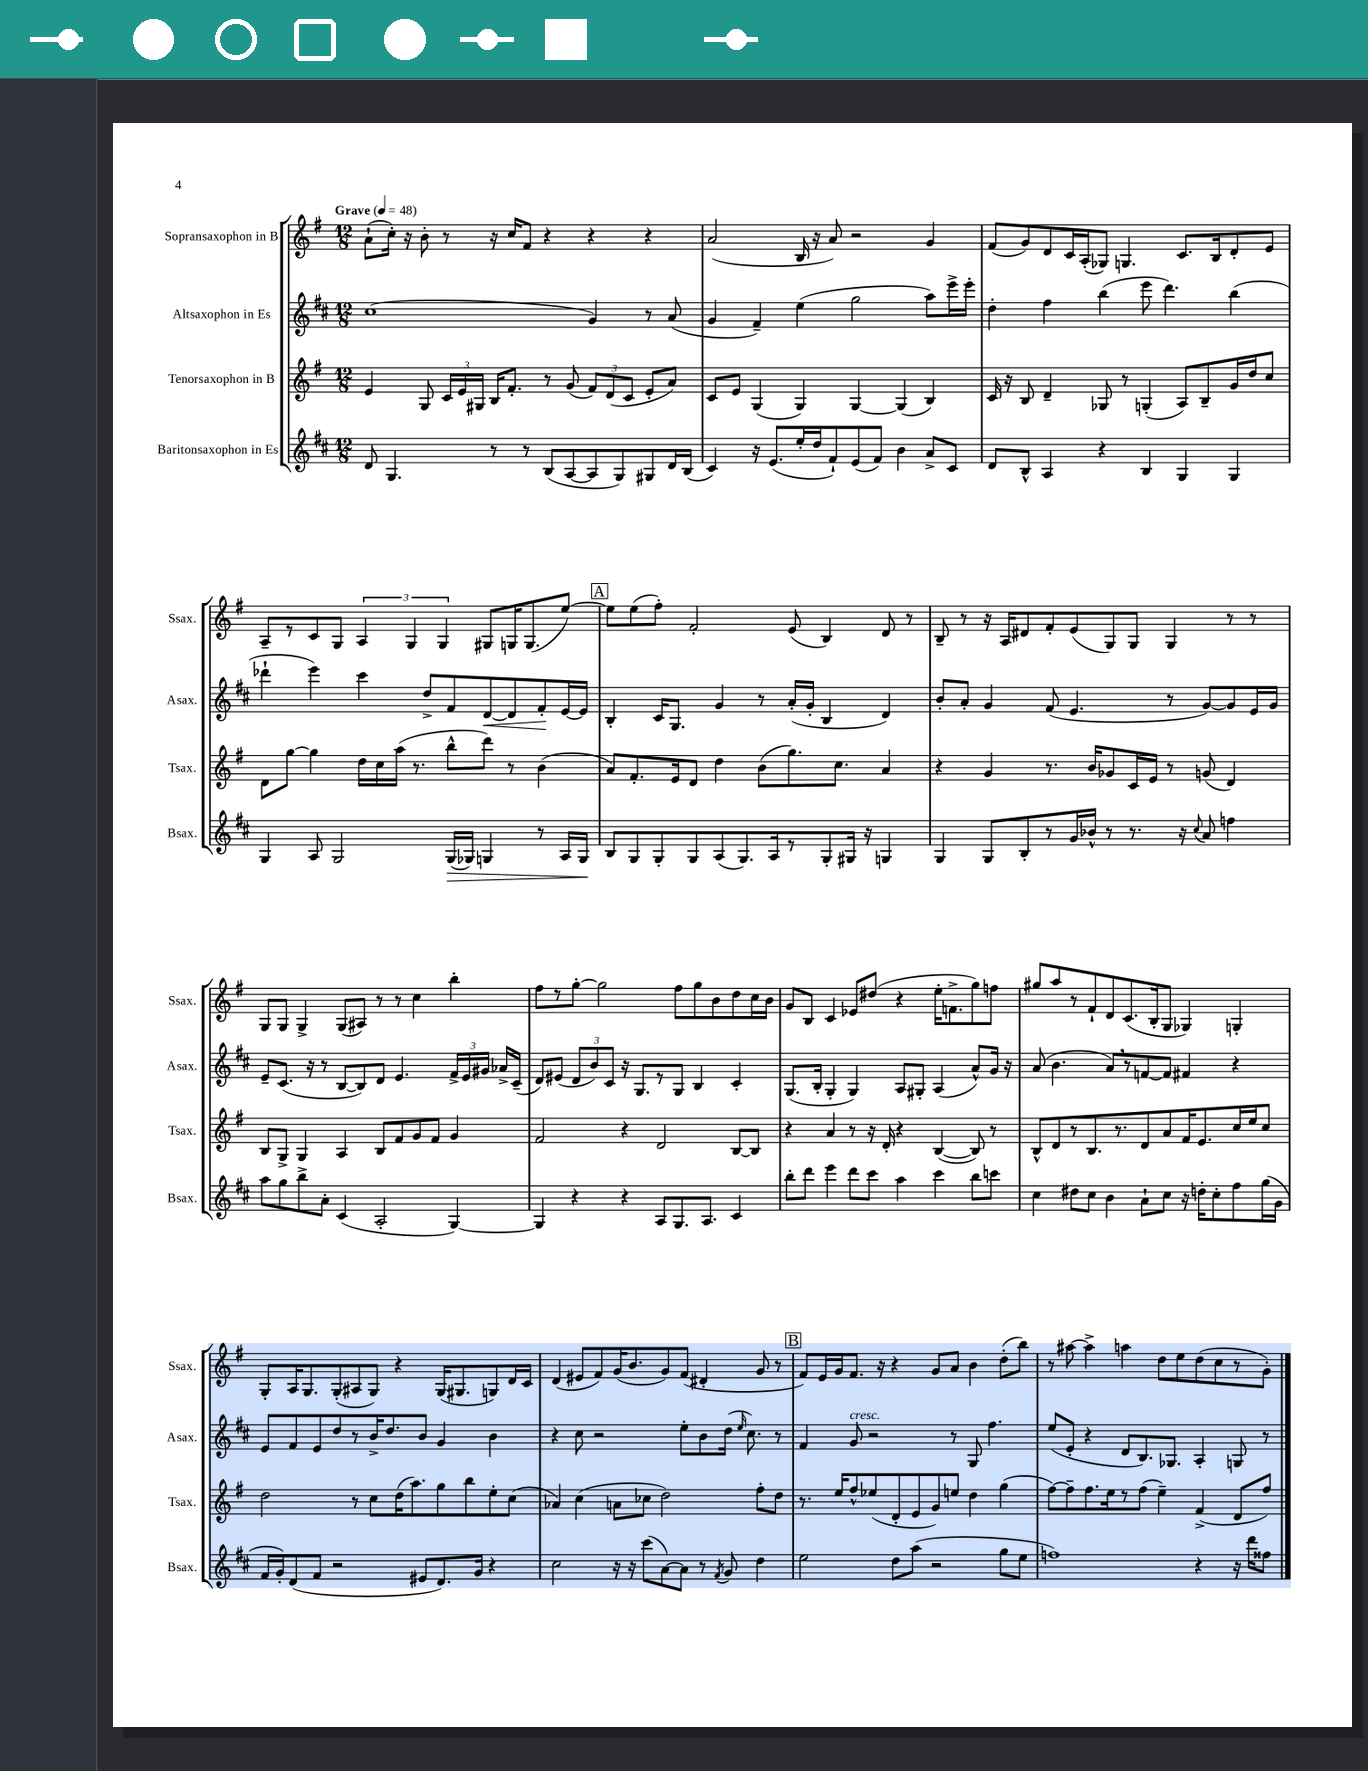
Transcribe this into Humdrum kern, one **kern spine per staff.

**kern	**dynam	**kern	**kern	**dynam	**kern
*part4	*part4	*part3	*part2	*part2	*part1
*staff4	*staff4	*staff3	*staff2	*staff2	*staff1
*I"Baritonsaxophon in Es	*	*I"Tenorsaxophon in B	*I"Altsaxophon in Es	*	*I"Sopransaxophon in B
*I'Bsax.	*	*I'Tsax.	*I'Asax.	*	*I'Ssax.
*clefG2	*	*clefG2	*clefG2	*	*clefG2
*k[f#c#]	*	*k[f#]	*k[f#c#]	*	*k[f#]
*M12/8	*	*M12/8	*M12/8	*	*M12/8
*MM48	*	*MM48	*MM48	*	*MM48
=1	=1	=1	=1	=1	=1
!	!	!	!	!	!LO:TX:a:B:t=Grave
8d/	.	4e/	(1cc#	.	(8a`\L
4.G/	.	.	.	.	16cc'\Jk)
.	.	.	.	.	16r
.	.	8G/	.	.	8b'\
.	.	24c/LL	.	.	8r
.	.	24e/	.	.	.
.	.	24G#X/JJ	.	.	.
8r	.	16B/KL	.	.	16r
.	.	8.f#'/J	.	.	16cc/KL
8r	.	.	.	.	8f#/J
(8B/L	.	8r	.	.	4r
[8A/	.	(8g/	.	.	.
8A/]	.	12f#/L)	4g/)	.	4r
.	.	(12d/	.	.	.
8G/)	.	.	.	.	.
.	.	12c/J	.	.	.
8G#X/	.	8e'/L	8r	.	4r
16d/L	.	8a/J)	(8a/	.	.
(16B/JJ	.	.	.	.	.
=2	=2	=2	=2	=2	=2
4c#/)	.	8c/L	4g/	.	(2a/
.	.	8e/J	.	.	.
16r	.	(4G/	4f#~/)	.	.
(8.e/L	.	.	.	.	.
16ee'/L	.	4G/)	(4ee\	.	16B/
16dd/J	.	.	.	.	16r
8f#`/)	.	.	.	.	8a/)
(8e/	.	[4G/	2gg\	.	2r
8f#/J)	.	.	.	.	.
4b\	.	(4G/]	.	.	.
8a^/L	.	4B/)	8aa\L)	.	4g/
8c#/J	.	.	16eee^\L	.	.
.	.	.	16eee'\JJ	.	.
=3	=3	=3	=3	=3	=3
8d/L	.	16c/	4dd'\	.	(8f#/L
.	.	16r	.	.	.
8B^^/J	.	8B/	.	.	8g/)
4A/	.	4d~/	4ff#\	.	8d/
.	.	.	.	.	16c/L
.	.	.	.	.	(16A'/J
4r	.	8G-X/	(4bb\	.	8G-X/J)
.	.	8r	.	.	4.Gn/
4B/	.	(4Gn'/	8eee\	.	.
.	.	.	4.ddd\)	.	.
4G/	.	8A/L)	.	.	8.c/L
.	.	8B~/	.	.	.
.	.	.	.	.	16B/k
4G/	.	16g/L	(4bb\	.	8d'/
.	.	16dd/J	.	.	.
.	.	8cc/J	.	.	8e/J
!!LO:LB:g=z
=4	=4	=4	=4	=4	=4
4G/	.	8d\L	4ddd-X`\	.	8A~/L
.	.	[8gg\J	.	.	8r
8A/	.	4gg\]	4eee\)	.	8c/
2G/	.	.	.	.	8G/J
.	.	16dd\LL	4ccc#\	.	6A/
.	.	16cc\	.	.	.
.	.	(16aa\JJ	.	.	.
.	.	.	.	.	6G/
.	.	8.r	.	.	.
.	.	.	8dd^/L	.	.
.	.	.	.	.	6G/
!	!LO:HP:b	!	!	!	!
(16G/LL	>	8bb^^\L	8f#/	.	.
16G-X/JJ)	.	.	.	.	.
!	!	!	!	!LO:HP:b	!
4Gn/	.	8ddd\J)	[8d/	<	8G#X/L
.	.	8r	8d/]	.	16Gn/K
.	.	.	.	.	(8.G/
8r	.	(4b\	8f#'/	.	.
16A/LL	.	.	[16e/L	[	[8ee/J)
16G/JJ	.	.	16e/JJ]	.	.
.	]	.	.	.	.
!!LO:REH:place=s1:t=A
=5	=5	=5	=5	=5	=5
8B/L	.	8a/L)	4B'/	.	8ee\L]
8G/	.	8.f#'/	.	.	(8ee\
8G'/	.	.	16c#/KL	.	8ff#'\J)
.	.	16e/k	8.G/J	.	.
8G/	.	8d/J	.	.	2f#'/
(8A/	.	4dd\	4g/	.	.
8.G/)	.	.	.	.	.
.	.	(8b\L	8r	.	.
16A/k	.	.	.	.	.
8r	.	8.gg\)	(16a'/LL	.	(8e/
.	.	.	16g'/JJ	.	.
8G'/	.	.	4B/	.	4B/)
.	.	8.cc\J	.	.	.
16G#X/Jk	.	.	.	.	.
16r	.	.	.	.	.
4Gn/	.	4a/	4d/)	.	8d/
.	.	.	.	.	8r
=6	=6	=6	=6	=6	=6
4G/	.	4r	8b'/L	.	8B~/
.	.	.	8a'/J	.	8r
8G/L	.	4g/	4g/	.	16r
.	.	.	.	.	16A/KL
8B'/	.	.	.	.	8d#X/
8r	.	8.r	(8f#/	.	8f#'/
16g/L	.	.	4.e/	.	(8e/
16b-X^^/JJ	.	16b/KL	.	.	.
8r	.	8g-X/	.	.	8G/)
8.r	.	16c/L	.	.	8G/J
.	.	16e/JJ	.	.	.
.	.	8r	8r	.	4G/
16r	.	.	.	.	.
8qqcc#/	.	.	.	.	.
8a/	.	(8gn/	[8g/L)	.	.
4ffn\	.	4d/)	8g/]	.	8r
.	.	.	16e/L	.	8r
.	.	.	16g/JJ	.	.
!!LO:LB:g=z
=7	=7	=7	=7	=7	=7
8aa\L	.	8B/L	8e~/L	.	8G/L
8gg\	.	8G^/J	(8.c#/J	.	8G/J
8bb^\	.	4G/	.	.	4G^/
.	.	.	16r	.	.
8a'\J	.	.	8r	.	.
(4c#/	.	4A/	[8B/L	.	(8G/L
.	.	.	8B/])	.	8A#X/J)
2A'/	.	8B/L	8d/J	.	8r
.	.	8f#/	4.e/	.	8r
.	.	8g/	.	.	4cc\
.	.	8f#/J	.	.	.
[4G/)	.	4g/	24f#^/LL	.	4bb'\
.	.	.	24e/	.	.
.	.	.	24g#X/JJ	.	.
.	.	.	16a-X^/LL	.	.
.	.	.	(16c#~/JJ	.	.
=8	=8	=8	=8	=8	=8
4G/]	.	2f#/	8d/L)	.	8ff#\L
.	.	.	(8e#X/J	.	8r
4r	.	.	12d/L	.	[8gg'\J
.	.	.	12b/)	.	.
.	.	.	.	.	2gg\]
.	.	.	12c#/J	.	.
4r	.	4r	16r	.	.
.	.	.	8.G/L	.	.
8A/L	.	2d/	8r	.	.
8.G/	.	.	8G/J	.	8ff#\L
.	.	.	4B/	.	8gg\
8.A/J	.	.	.	.	.
.	.	.	.	.	8b\
4c#/	.	[8B/L	4c#'/	.	8dd\
.	.	8B/J]	.	.	16cc\L
.	.	.	.	.	16b\JJ
=9	=9	=9	=9	=9	=9
8bb'\L	.	4r	(8.G/L	.	8g/L
8ddd\J	.	.	.	.	8B/J
.	.	.	16B'/Jk	.	.
4eee\	.	4a/	4G'/	.	4c/
8ddd\L	.	8r	4G/)	.	8e-X/L
8ccc#\J	.	16r	.	.	(8dd#X/J
.	.	16d'/	.	.	.
4aa\	.	4r	8A/L	.	4r
.	.	.	8G#X'/J	.	.
4ccc#\	.	([4B/	(4A/	.	16ee'\KL
.	.	.	.	.	8.fn^\
8bb\L	.	8B/])	8a^^/L)	.	8gg\)
8cccn\J	.	8r	16g/Jk	.	8ffn\J
.	.	.	16r	.	.
=10	=10	=10	=10	=10	=10
4cc#\	.	8B^^/L	(8a/	.	8gg#X/L
.	.	8d/	4.b\	.	8aa/
8dd#X\L	.	8r	.	.	8r
8cc#\J	.	8.B/	.	.	8f#`/
4b\	.	.	8a,/L)	.	8d/
.	.	8.r	.	.	.
.	.	.	8r	.	(8.c/
8a`\L	.	8d/	[8fn/	.	.
.	.	.	.	.	16B'/k
8cc#\J	.	8a/	8f/J]	.	8G/J
16r	.	16f#/K	4f#X/	.	4G-X/)
16ddn'\KL	.	8.e/	.	.	.
8cc#'\	.	.	.	.	.
8ff#\	.	16cc/L	4r	.	4Gn'/
.	.	16ee/J	.	.	.
(16gg\L	.	8cc/J	.	.	.
16g\JJ	.	.	.	.	.
!!LO:LB:g=z
=11	=11	=11	=11	=11	=11
16f#/LL	.	2dd\	8e/L	.	8G'/L
16g'/J)	.	.	.	.	.
(8d/	.	.	8f#/	.	16A/K
.	.	.	.	.	8.G/
8f#/J	.	.	8e/	.	.
2r	.	.	8dd/	.	(8G'/
.	.	8r	8r	.	8A#X/
.	.	8cc\L	16b^/K	.	8G/J)
.	.	.	8.dd/	.	.
.	.	(16dd\K	.	.	4r
.	.	8.aa\)	.	.	.
8e#X/L	.	.	8b/J	.	.
8.d/)	.	8gg\	4g/	.	(16G/KL
.	.	.	.	.	8.G#X/
.	.	8bb\	.	.	.
16g/Jk	.	.	.	.	.
4r	.	8ee'\	4b\	.	8Gn/)
.	.	(8cc\J	.	.	16d/L
.	.	.	.	.	16c/JJ
=12	=12	=12	=12	=12	=12
2cc#\	.	4a-X/)	4r	.	(4d/
.	.	(4cc\	8cc#\	.	8e#X/L
.	.	.	2r	.	8f#/)
16r	.	8an\L	.	.	(16g/K
16r	.	.	.	.	8.b/
(8ccc#\L	.	8cc-X\J	.	.	.
[8a\)	.	2dd\)	.	.	8g/)
8a\J]	.	.	8ee'\L	.	(8f#/J
8r	.	.	8b\	.	4d#X'/
8qf#/	.	.	.	.	.
8g/	.	.	(16dd\Jk	.	.
.	.	.	16qqee/	.	.
.	.	.	8.cc#\)	.	.
4dd\	.	8ff#'\L	.	.	8g/
.	.	8dd\J	8r	.	8r
!!LO:REH:place=s1:t=B
=13	=13	=13	=13	=13	=13
2ee\	.	8.r	4f#/	.	8f#/L)
.	.	.	.	.	16e/L
.	.	16ee/KL	.	.	16g/J
!	!	!	!LO:TX:a:i:t=cresc.	!	!
.	.	8ff#^^/	8g/	.	8.f#/J
.	.	(8ee-X/	2r	.	.
.	.	.	.	.	16r
8dd\L	.	8d'/	.	.	4r
(8aa\J	.	8e/	.	.	.
2r	.	8g/)	.	.	8g/L
.	.	8een/J	8r	.	8a/J
.	.	4dd\	8G/	.	4b\
.	.	.	4.ff#\	.	.
8gg\L	.	(4gg\	.	.	(8dd'\L
8ee\J	.	.	.	.	8bb\J)
=14	=14	=14	=14	=14	=14
1ffn)	.	[8ff#\L)	(8ee/L	.	8r
.	.	8ff#~\]	8e'/J	.	[8aa#X\
.	.	8.ff#\	4r	.	4aa#^\]
.	.	16ee\k	.	.	.
.	.	8r	8d/L	.	4aan\
.	.	(8ff#\J	8.B/)	.	.
.	.	4ee~\)	.	.	8dd\L
.	.	.	8.G-X/J	.	.
.	.	.	.	.	8ee\
4r	.	(4f#^/	4A'/	.	(8dd\
.	.	.	.	.	8cc\
16r	.	8d/L	8Gn/	.	8r
16ddd\KL	.	.	.	.	.
8ff##X\J	.	8ff#/J)	8r	.	8g'\J)
==	==	==	==	==	==
*-	*-	*-	*-	*-	*-
